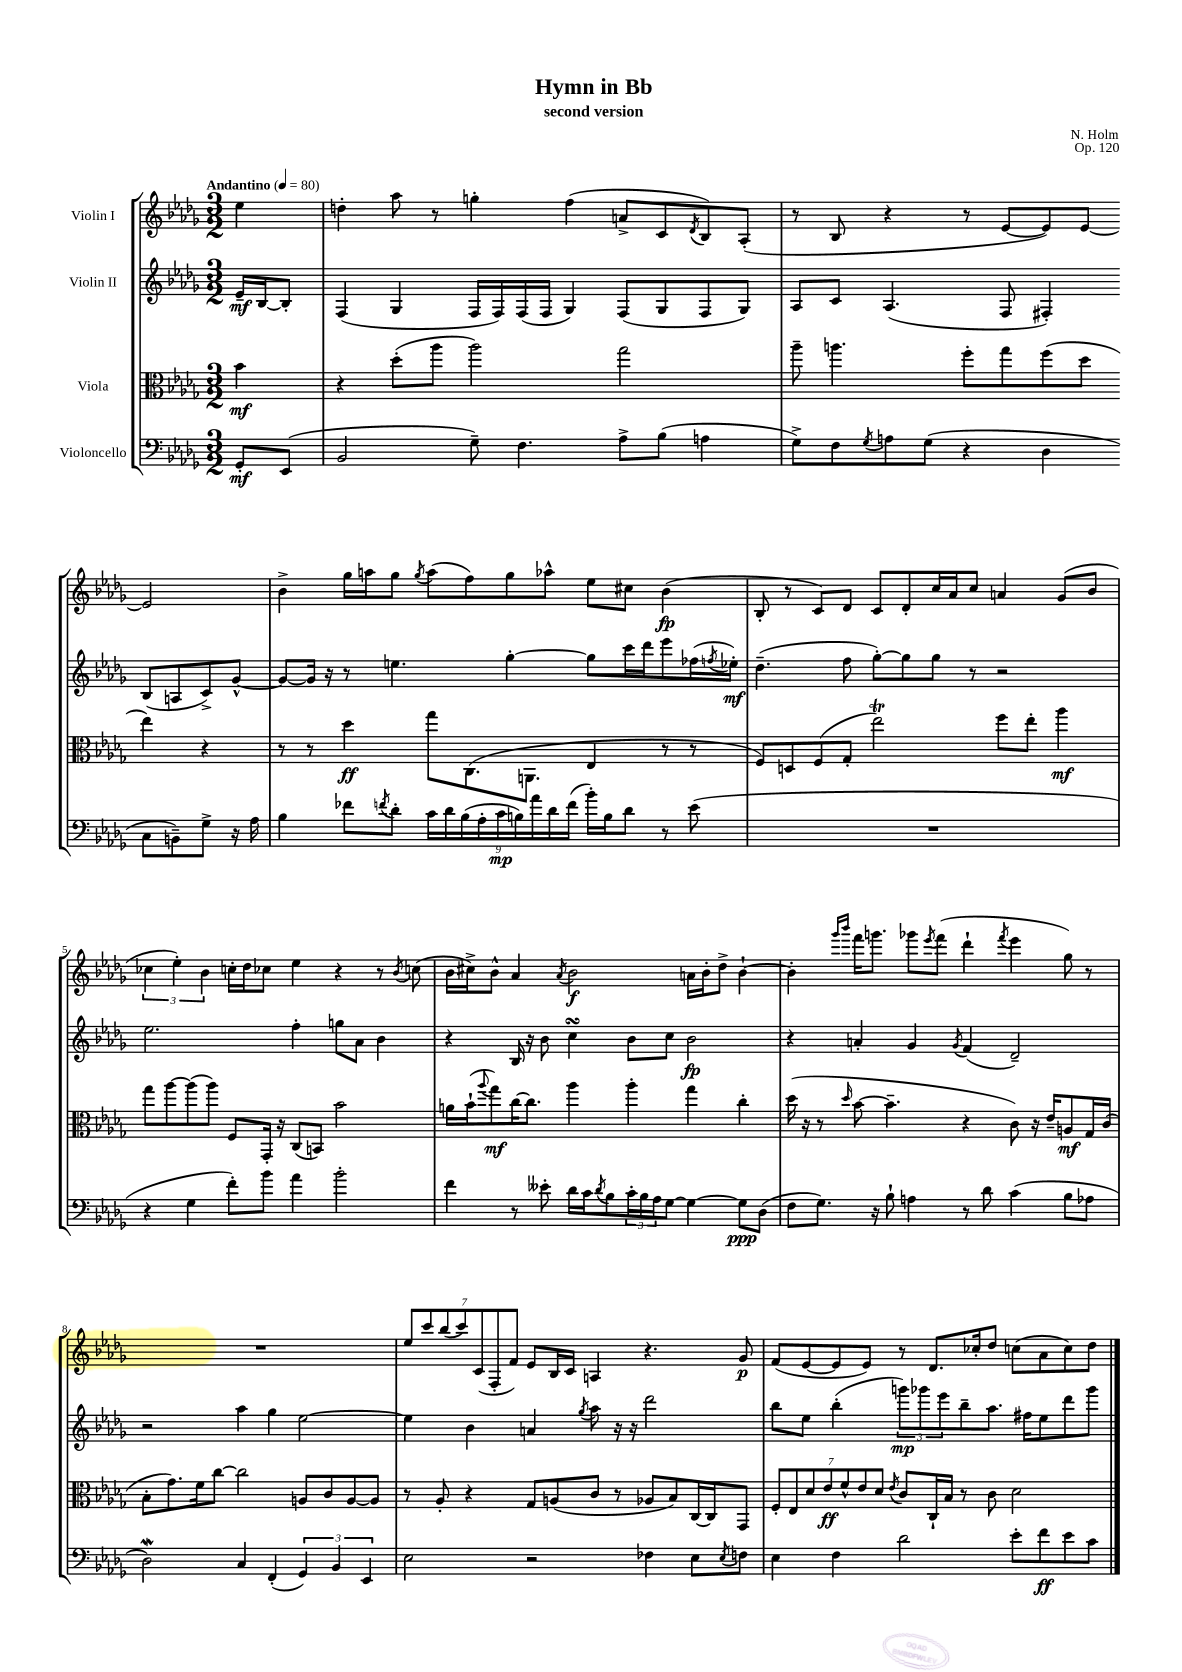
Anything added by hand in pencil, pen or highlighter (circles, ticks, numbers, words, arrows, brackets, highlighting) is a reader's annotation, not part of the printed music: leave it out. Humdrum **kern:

**kern	**dynam	**kern	**dynam	**kern	**dynam	**kern	**dynam
*part4	*part4	*part3	*part3	*part2	*part2	*part1	*part1
*staff4	*staff4	*staff3	*staff3	*staff2	*staff2	*staff1	*staff1
*I"Violoncello	*	*I"Viola	*	*I"Violin II	*	*I"Violin I	*
*clefF4	*	*clefC3	*	*clefG2	*	*clefG2	*
*k[b-e-a-d-g-]	*	*k[b-e-a-d-g-]	*	*k[b-e-a-d-g-]	*	*k[b-e-a-d-g-]	*
*M3/2	*	*M3/2	*	*M3/2	*	*M3/2	*
*MM80	*	*MM80	*	*MM80	*	*MM80	*
=	=	=	=	=	=	=	=
!	!	!	!	!	!	!LO:TX:a:B:t=Andantino	!
8GG-'/L	mf	4b-\	mf	16e-~/LL	mf	4ee-\	.
.	.	.	.	[16B-/J	.	.	.
(8EE-/J	.	.	.	8B-'/J]	.	.	.
=1	=1	=1	=1	=1	=1	=1	=1
2BB-/	.	4r	.	(4F/	.	4ddn'\	.
.	.	(8dd-'\L	.	4G-/	.	8aa-\	.
.	.	8aa-\J	.	.	.	8r	.
8G-~\)	.	2aa-\)	.	16F/LL	.	4ggn'\	.
.	.	.	.	16F/)	.	.	.
4.F\	.	.	.	(16F/	.	.	.
.	.	.	.	16F/JJ	.	.	.
.	.	.	.	4G-/)	.	(4ff\	.
8A-^\L	.	2gg-\	.	(8F/L	.	8an^/L	.
(8B-\J	.	.	.	8G-/	.	8c/	.
.	.	.	.	.	.	8qd-/	.
4An\	.	.	.	8F/	.	8B-/)	.
.	.	.	.	8G-/J)	.	(8A-'/J	.
=2	=2	=2	=2	=2	=2	=2	=2
8G-^\L)	.	8aa-~\	.	8A-/L	.	8r	.
8F\	.	4.aan\	.	8c/J	.	8B-/	.
8qG-/	.	.	.	.	.	.	.
8An\	.	.	.	(4.A-/	.	4r	.
(8G-\J	.	.	.	.	.	.	.
4r	.	8ff'\L	.	.	.	8r	.
.	.	8gg-\	.	8F/	.	[8e-/L	.
4D-\	.	(8ff\	.	4F#X'/)	.	8e-/])	.
.	.	8dd-\J	.	.	.	[8e-/J	.
8C\L	.	4ee-\)	.	(8B-/L	.	2e-/]	.
8BBn~\)	.	.	.	8An/	.	.	.
8G-^\J	.	4r	.	8c^/)	.	.	.
16r	.	.	.	[8g-^^/J	.	.	.
16A\	.	.	.	.	.	.	.
!!LO:LB:g=z
=3	=3	=3	=3	=3	=3	=3	=3
4B-\	.	8r	.	8g-/L_	.	4b-^\	.
.	.	8r	.	16g-/Jk]	.	.	.
.	.	.	.	16r	.	.	.
8f-X\L	.	4dd-\	ff	8r	.	16gg-\LL	.
.	.	.	.	.	.	16aan\J	.
8qfn/	.	.	.	.	.	.	.
8d-'\J	.	.	.	4.een\	.	8gg-\J	.
.	.	.	.	.	.	8qgg-/	.
18c\LL	.	8gg-\L	.	.	.	(8aa\L	.
18d-\	.	.	.	.	.	.	.
(18B-\	.	.	.	.	.	.	.
.	.	(8.C\	.	.	.	8ff\)	.
18A-'\	.	.	.	.	.	.	.
18c\	mp	.	.	.	.	.	.
.	.	.	.	[4gg-'\	.	8gg-\	.
18Bn\)	.	.	.	.	.	.	.
.	.	8.AAn\J	.	.	.	.	.
18a-\	.	.	.	.	.	.	.
.	.	.	.	.	.	8aa-X^^\J	.
18d-\	.	.	.	.	.	.	.
(18f\JJ	.	.	.	.	.	.	.
16b-'\LL)	.	4E-/	.	8gg-\L]	.	8ee-\L	.
16B\J	.	.	.	.	.	.	.
8d-\J	.	.	.	16ccc\L	.	8cc#X\J	.
.	.	.	.	16ddd-\J	.	.	.
8r	.	8r	.	8eee-\	.	(4b-\	fp
(8e-\	.	8r	.	(16ff-X\L	.	.	.
.	.	.	.	8qffn/	.	.	.
.	.	.	.	16ee-X'\JJ)	mf	.	.
=4	=4	=4	=4	=4	=4	=4	=4
1.r	.	8F/L)	.	(4.dd-~\	.	8B-'/	.
.	.	8Dn/	.	.	.	8r	.
.	.	(8F/	.	.	.	8c/L)	.
.	.	8G-'/J	.	8ff\	.	8d-/J	.
.	.	2ee-T\)	.	[8gg-'\L)	.	8c/L	.
.	.	.	.	8gg-\]	.	8d-'/	.
.	.	.	.	8gg-\J	.	16cc/L	.
.	.	.	.	.	.	16a-/J	.
.	.	.	.	8r	.	8cc/J	.
.	.	8ff\L	.	2r	.	4an/	.
.	.	8ee-'\J	.	.	.	.	.
.	.	4aa-\	mf	.	.	(8g-/L	.
.	.	.	.	.	.	8b-/J	.
!!LO:LB:g=z
=5	=5	=5	=5	=5	=5	=5	=5
4r	.	8gg-\L	.	2.ee-\	.	6cc-X\	.
.	.	[8aa-\	.	.	.	.	.
.	.	.	.	.	.	6ee-'\)	.
4G-\	.	(8aa-\]	.	.	.	.	.
.	.	.	.	.	.	6b-\	.
.	.	8aa-\J)	.	.	.	.	.
8f'\L)	.	8F/L	.	.	.	16ccn'\LL	.
.	.	.	.	.	.	16dd-\J	.
8b-\J	.	16GG-'/Jk	.	.	.	8cc-X\J	.
.	.	16r	.	.	.	.	.
4a-\	.	(8C/L	.	4ff'\	.	4ee-\	.
.	.	8BBn/J)	.	.	.	.	.
2b-'\	.	2b-\	.	8ggn\L	.	4r	.
.	.	.	.	8a-\J	.	.	.
.	.	.	.	4b-\	.	8r	.
.	.	.	.	.	.	8qb-/	.
.	.	.	.	.	.	(8ccn\	.
=6	=6	=6	=6	=6	=6	=6	=6
4f\	.	16an\LL	.	4r	.	16b-\LL	.
.	.	(16b-`\J	.	.	.	16cc#X^\J)	.
.	.	8qqaa-/	.	.	.	.	.
.	.	8gg-\)	mf	.	.	8b-^^\J	.
8r	.	[16cc\K	.	16B-/	.	4a-/	.
.	.	8.cc\J]	.	16r	.	.	.
8e--X'\	.	.	.	8b-\	.	.	.
.	.	.	.	.	.	8qa-/	.
16d-\LL	.	4aa-\	.	4ccsSsS\	.	2b-\	f
16c\J	.	.	.	.	.	.	.
8qd-/	.	.	.	.	.	.	.
8B-\	.	.	.	.	.	.	.
24c'\L	.	4aa-'\	.	8b-\L	.	.	.
24B-\	.	.	.	.	.	.	.
24A-\J	.	.	.	.	.	.	.
[8G-\J	.	.	.	8cc\J	.	.	.
4G-\_	.	4gg-\	.	2b-\	fp	16an\LL	.
.	.	.	.	.	.	16b-'\J	.
.	.	.	.	.	.	8dd-^\J	.
8G-\L]	ppp	4cc'\	.	.	.	[4b-`\	.
(8D-\J	.	.	.	.	.	.	.
=7	=7	=7	=7	=7	=7	=7	=7
8F\L	.	(16dd-\	.	4r	.	4b-'\]	.
.	.	16r	.	.	.	.	.
8.G-\J)	.	8r	.	.	.	.	.
.	.	.	.	.	.	16qqggg-/LL	.
.	.	16qqdd-/	.	.	.	16qqbbb-/JJ	.
.	.	[8b-\	.	4an'/	.	16fff\KL	.
16r	.	.	.	.	.	8.gggn\J	.
8B-`\	.	4.b-~\]	.	.	.	.	.
4An\	.	.	.	4g-/	.	8ggg-X\L	.
.	.	.	.	.	.	8qeee-/	.
.	.	.	.	.	.	(8fff\J	.
.	.	.	.	8qg-/	.	.	.
8r	.	4r	.	(4f/	.	4ddd-`\	.
8d-\	.	.	.	.	.	.	.
.	.	.	.	.	.	8qfff/	.
(4c\	.	8c\)	.	2d-~/)	.	4eee-\	.
.	.	16r	.	.	.	.	.
.	.	16e-~/KL	.	.	.	.	.
8B-\L	.	8An/	mf	.	.	8gg-\)	.
8A-X\J	.	16G-/L	.	.	.	8r	.
.	.	(16c/JJ	.	.	.	.	.
!!LO:LB:g=z
=8	=8	=8	=8	=8	=8	=8	=8
2D-w\)	.	8B-'\L	.	2r	.	1.r	.
.	.	8.g-\)	.	.	.	.	.
.	.	16f\k	.	.	.	.	.
.	.	[8cc\J	.	.	.	.	.
4C/	.	2cc\]	.	4aa-\	.	.	.
(4FF'/	.	.	.	4gg-\	.	.	.
6GG-/)	.	8An/L	.	[2ee-\	.	.	.
.	.	8c/	.	.	.	.	.
6BB-/	.	.	.	.	.	.	.
.	.	[8A/	.	.	.	.	.
6EE-/	.	.	.	.	.	.	.
.	.	8A/J]	.	.	.	.	.
=9	=9	=9	=9	=9	=9	=9	=9
2E-\	.	8r	.	4ee-\]	.	14ee-/L	.
.	.	.	.	.	.	14ccc/	.
.	.	8A-'/	.	.	.	.	.
.	.	.	.	.	.	(14bb-/	.
.	.	.	.	.	.	14ccc/)	.
.	.	4r	.	4b-\	.	.	.
.	.	.	.	.	.	(14c/	.
.	.	.	.	.	.	14F'/	.
.	.	.	.	.	.	14f/J)	.
2r	.	8G-/L	.	4an/	.	8e-/L	.
.	.	(8An/	.	.	.	16B-/L	.
.	.	.	.	.	.	16c/JJ	.
.	.	.	.	8qgg-/	.	.	.
.	.	8c/J	.	8aa-\	.	4An/	.
.	.	8r	.	16r	.	.	.
.	.	.	.	16r	.	.	.
4F-X\	.	8A-X/L	.	2ddd-\	.	4.r	.
.	.	8B-/)	.	.	.	.	.
8E-\L	.	[16C/L	.	.	.	.	.
.	.	16C/J]	.	.	.	.	.
8qE-/	.	.	.	.	.	.	.
8Fn\J	.	8GG-/J	.	.	.	8g-/	p
=10	=10	=10	=10	=10	=10	=10	=10
4E-\	.	14F'/L	.	8bb-\L	.	(8f/L	.
.	.	14E-/	.	.	.	.	.
.	.	.	.	8ee-\J	.	[8e-/	.
.	.	14d-/	.	.	.	.	.
.	.	14e-/	ff	.	.	.	.
4F\	.	.	.	(4bb-'\	.	8e-/]	.
.	.	14f^^/	.	.	.	.	.
.	.	14e-/	.	.	.	.	.
.	.	.	.	.	.	8e-/J)	.
.	.	14d-/J	.	.	.	.	.
.	.	8qe-/	.	.	.	.	.
2d-\	.	8c/L	.	12gggn\L)	mp	8r	.
.	.	.	.	12ggg-X\	.	.	.
.	.	16C`/L	.	.	.	8.d-/L	.
.	.	.	.	12eee-\	.	.	.
.	.	16B-/JJ	.	.	.	.	.
.	.	8r	.	8bb-~\	.	.	.
.	.	.	.	.	.	16cc-X'/k	.
.	.	8c\	.	8.aa-\J	.	8dd-/J	.
8e-'\L	.	2d-\	.	.	.	(8ccn\L	.
.	.	.	.	16ff#X\KL	.	.	.
8f\	ff	.	.	8ee-\	.	8a-\	.
8e-\	.	.	.	8ddd-\	.	8cc\)	.
8c\J	.	.	.	8ggg-\J	.	8dd-\J	.
==	==	==	==	==	==	==	==
*-	*-	*-	*-	*-	*-	*-	*-
